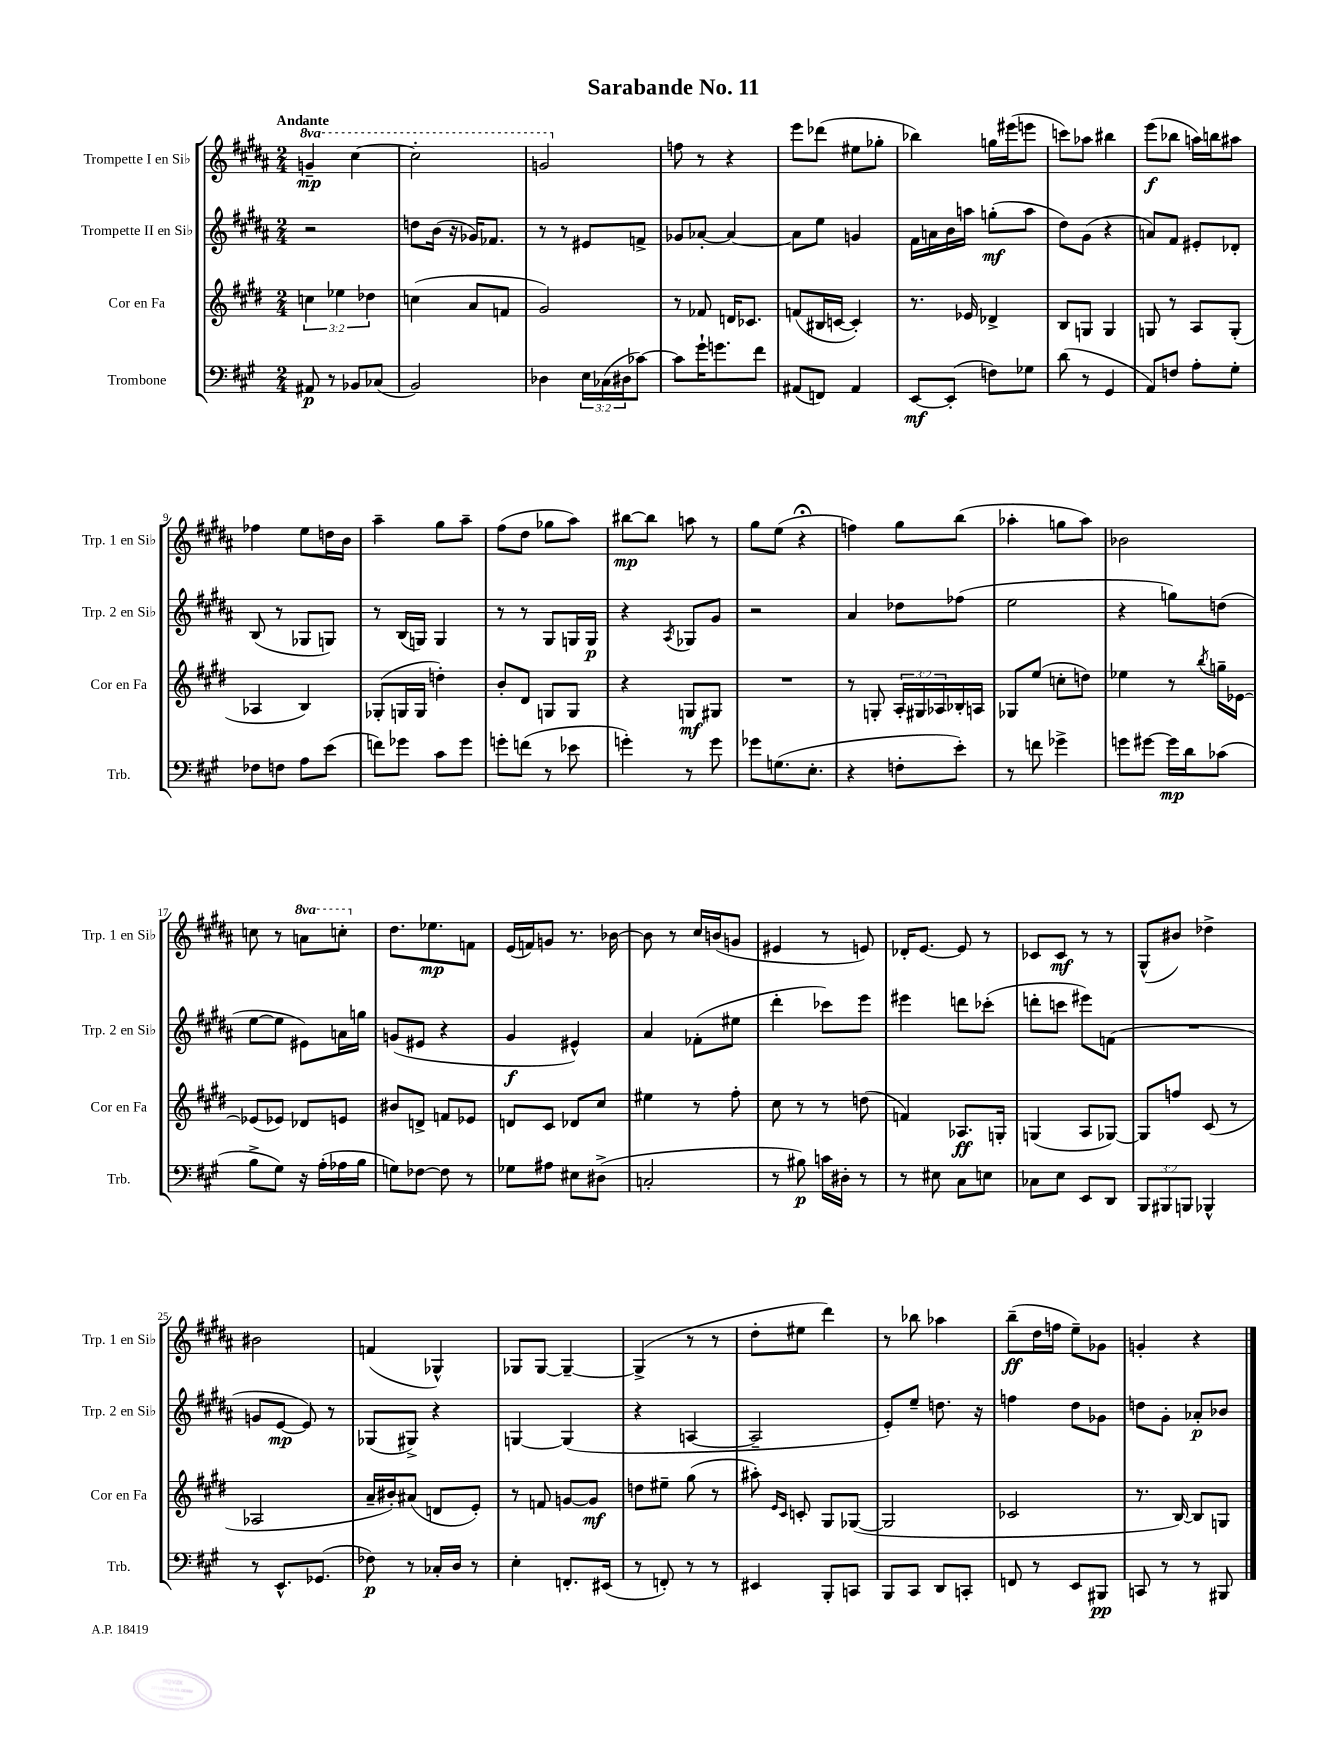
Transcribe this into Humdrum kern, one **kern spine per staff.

**kern	**kern	**kern	**kern
*staff4	*staff3	*staff2	*staff1
*clefF4	*clefG2	*clefG2	*clefG2
*k[f#c#g#]	*k[f#c#g#d#]	*k[f#c#g#d#a#]	*k[f#c#g#d#a#]
*M2/4	*M2/4	*M2/4	*M2/4
8AA#	6cc	2r	4gg~
8r	.	.	.
.	6ee-	.	.
8BB-	.	.	[4ccc#
.	6dd-	.	.
(8C-	.	.	.
=	=	=	=
2BB)	(4cc	8dd	2ccc#']
.	.	(16b	.
.	.	16r	.
.	8a	16g-)	.
.	.	8.f-	.
.	8f	.	.
=	=	=	=
4D-	2g#)	8r	2gg
.	.	8r	.
24E	.	8e#	.
(24C-	.	.	.
24D#	.	.	.
[8c-)	.	8f^	.
=	=	=	=
8c-]	8r	8g-	8ff
16g#`	8f-	[8a-'	8r
8.g	.	.	.
.	16d	4a-_	4r
.	8.c-	.	.
8f#	.	.	.
=	=	=	=
(8AA#	(8f	8a-]	8eee
8FF)	16B#	8ee	(8ddd-
.	[16c	.	.
4AA#	4c'])	4g	8ee#
.	.	.	8gg-'
=	=	=	=
[8EE	8.r	16f#	4bb-)
.	.	16a	.
(8EE']	.	16b	.
.	16e-	16aa	.
8F)	4d-^	(8gg'	16gg
.	.	.	(16eee#
8G-	.	8aa	8eee
=	=	=	=
(8d	8B	8dd#)	8ccc)
8r	8G	(8g#	8aa-
4GG#	4G	4r	4bb#
=	=	=	=
8AA)	8G	8a)	(8eee
8F	8r	8f#	8bb-
8A'	8A	8e#'	16aa)
.	.	.	16bb
8G#'	(8G'	8d-'	8aa#
=	=	=	=
8F-	4A-	(8B	4ff-
8F	.	8r	.
8A	4B)	8G-	8ee
(8e	.	8G)	16dd
.	.	.	16b
=	=	=	=
8f)	(8G-'	8r	4aa#~
8g-	16G	(16B	.
.	16G	16G)	.
8c#	4dd')	4G	8gg#
8g-	.	.	8aa#~
=	=	=	=
8g'	8b'	8r	(8ff#
(8f	8d#	8r	8dd#
8r	8G	8G#	8gg-
8e-	8G	16G	8aa#)
.	.	16G	.
=	=	=	=
4g')	4r	4r	[8bb#
.	.	.	8bb#]
.	.	8qA#	.
8r	8G	8G-	8aa
8g	8G#	8g#	8r
=	=	=	=
8g-	2r	2r	8gg#
(8.G	.	.	(8ee
.	.	.	4r;
8.E'	.	.	.
=	=	=	=
4r	8r	4a#	4ff)
.	8G'	.	.
8F'	24A'	8dd-	8gg#
.	24G#	.	.
.	24A-	.	.
8e')	16B-'	(8ff-	(8bb
.	16A	.	.
=	=	=	=
8r	8G-	2ee	4aa-'
8f	(8ee	.	.
4g-^	8cc'	.	8gg
.	8dd)	.	8aa-)
=	=	=	=
8g	4ee-	4r	2b-
[8g#	.	.	.
16g#]	8r	8gg)	.
16d	.	.	.
.	8qbb	.	.
(8c-	16gg~	(8dd	.
.	[16e-	.	.
=	=	=	=
8B^	(8e-]	[8ee	8cc
8G#)	8e-)	8ee]	8r
16r	8d-	8e#)	8aa
(16A'	.	.	.
16A-	8e	16a	8ccc'
16B	.	16gg	.
=	=	=	=
8G)	8b#	(8g	8.dd#
[8F-	8d^	8e#	.
.	.	.	8.ee-
8F-]	8f	4r	.
8r	8e-	.	8f
=	=	=	=
8G-	8d	4g#	(16e
.	.	.	16f)
8A#	8c#	.	8g
8E#	8d-	4e#^^)	8.r
(8D#^	8cc#	.	.
.	.	.	[16b-
=	=	=	=
2C'	4ee#	4a#	8b-]
.	.	.	8r
.	8r	(8f-'	16cc#
.	.	.	(16b
.	8ff#'	8ee#	8g
=	=	=	=
8r	8cc#	4ddd#'	4e#
8B#)	8r	.	.
16c	8r	8ccc-)	8r
16D#'	.	.	.
8r	(8dd	8eee	8e)
=	=	=	=
8r	4f)	4eee#	16d-'
.	.	.	[8.e
8E#	.	.	.
8C#	8.A-	8ddd	8e]
8E	.	(8ccc-'	8r
.	16G'	.	.
=	=	=	=
8C-	(4G	8ddd'	8c-
8E	.	8ccc	8c-
8EE	8A	8eee#)	8r
8DD	[8G-)	(8f	8r
=	=	=	=
12BBB	8G-]	2r	(8G#^^
12BBB#	.	.	.
.	8ff	.	8b#)
12BBB	.	.	.
4BBB-^^	(8c#	.	4dd-^
.	8r	.	.
=	=	=	=
8r	2A-	8g	2b#
8.EE^^	.	[8e	.
.	.	8e])	.
(8.GG-	.	.	.
.	.	8r	.
=	=	=	=
8F-)	16a~	(8G-	(4f
.	16b#')	.	.
8r	(8a#	8G#^)	.
16C-'	8d	4r	4G-^^)
16D	.	.	.
8r	8e')	.	.
=	=	=	=
4E'	8r	[4G	8G-
.	8f	.	[8G-
8.FF'	[8g	(4G]	4G-~_
.	8g]	.	.
(16EE#	.	.	.
=	=	=	=
8r	8dd	4r	(4G-^]
8FF')	8ee#~	.	.
8r	(8gg#	[4A	8r
8r	8r	.	8r
=	=	=	=
4EE#	8aa#')	2A~]	8dd#'
.	16qqe	.	.
.	16qqc#	.	.
.	8c'	.	8ee#
8BBB'	8G#	.	4ddd#)
8CC	([8G-	.	.
=	=	=	=
8BBB	2G-]	8e')	8r
8CC#	.	8ee~	8bb-
8DD	.	8.dd	4aa-
8CC'	.	.	.
.	.	16r	.
=	=	=	=
8FF	2c-	4ff	(8bb~
8r	.	.	16dd#
.	.	.	16ff
8EE	.	8dd#	8ee~)
8BBB#	.	8g-	8g-
=	=	=	=
8CC	8.r	8dd	4g'
8r	.	8g#'	.
.	[16B)	.	.
8r	8B]	8a-'	4r
8BBB#	8G	8b-	.
==	==	==	==
*-	*-	*-	*-
